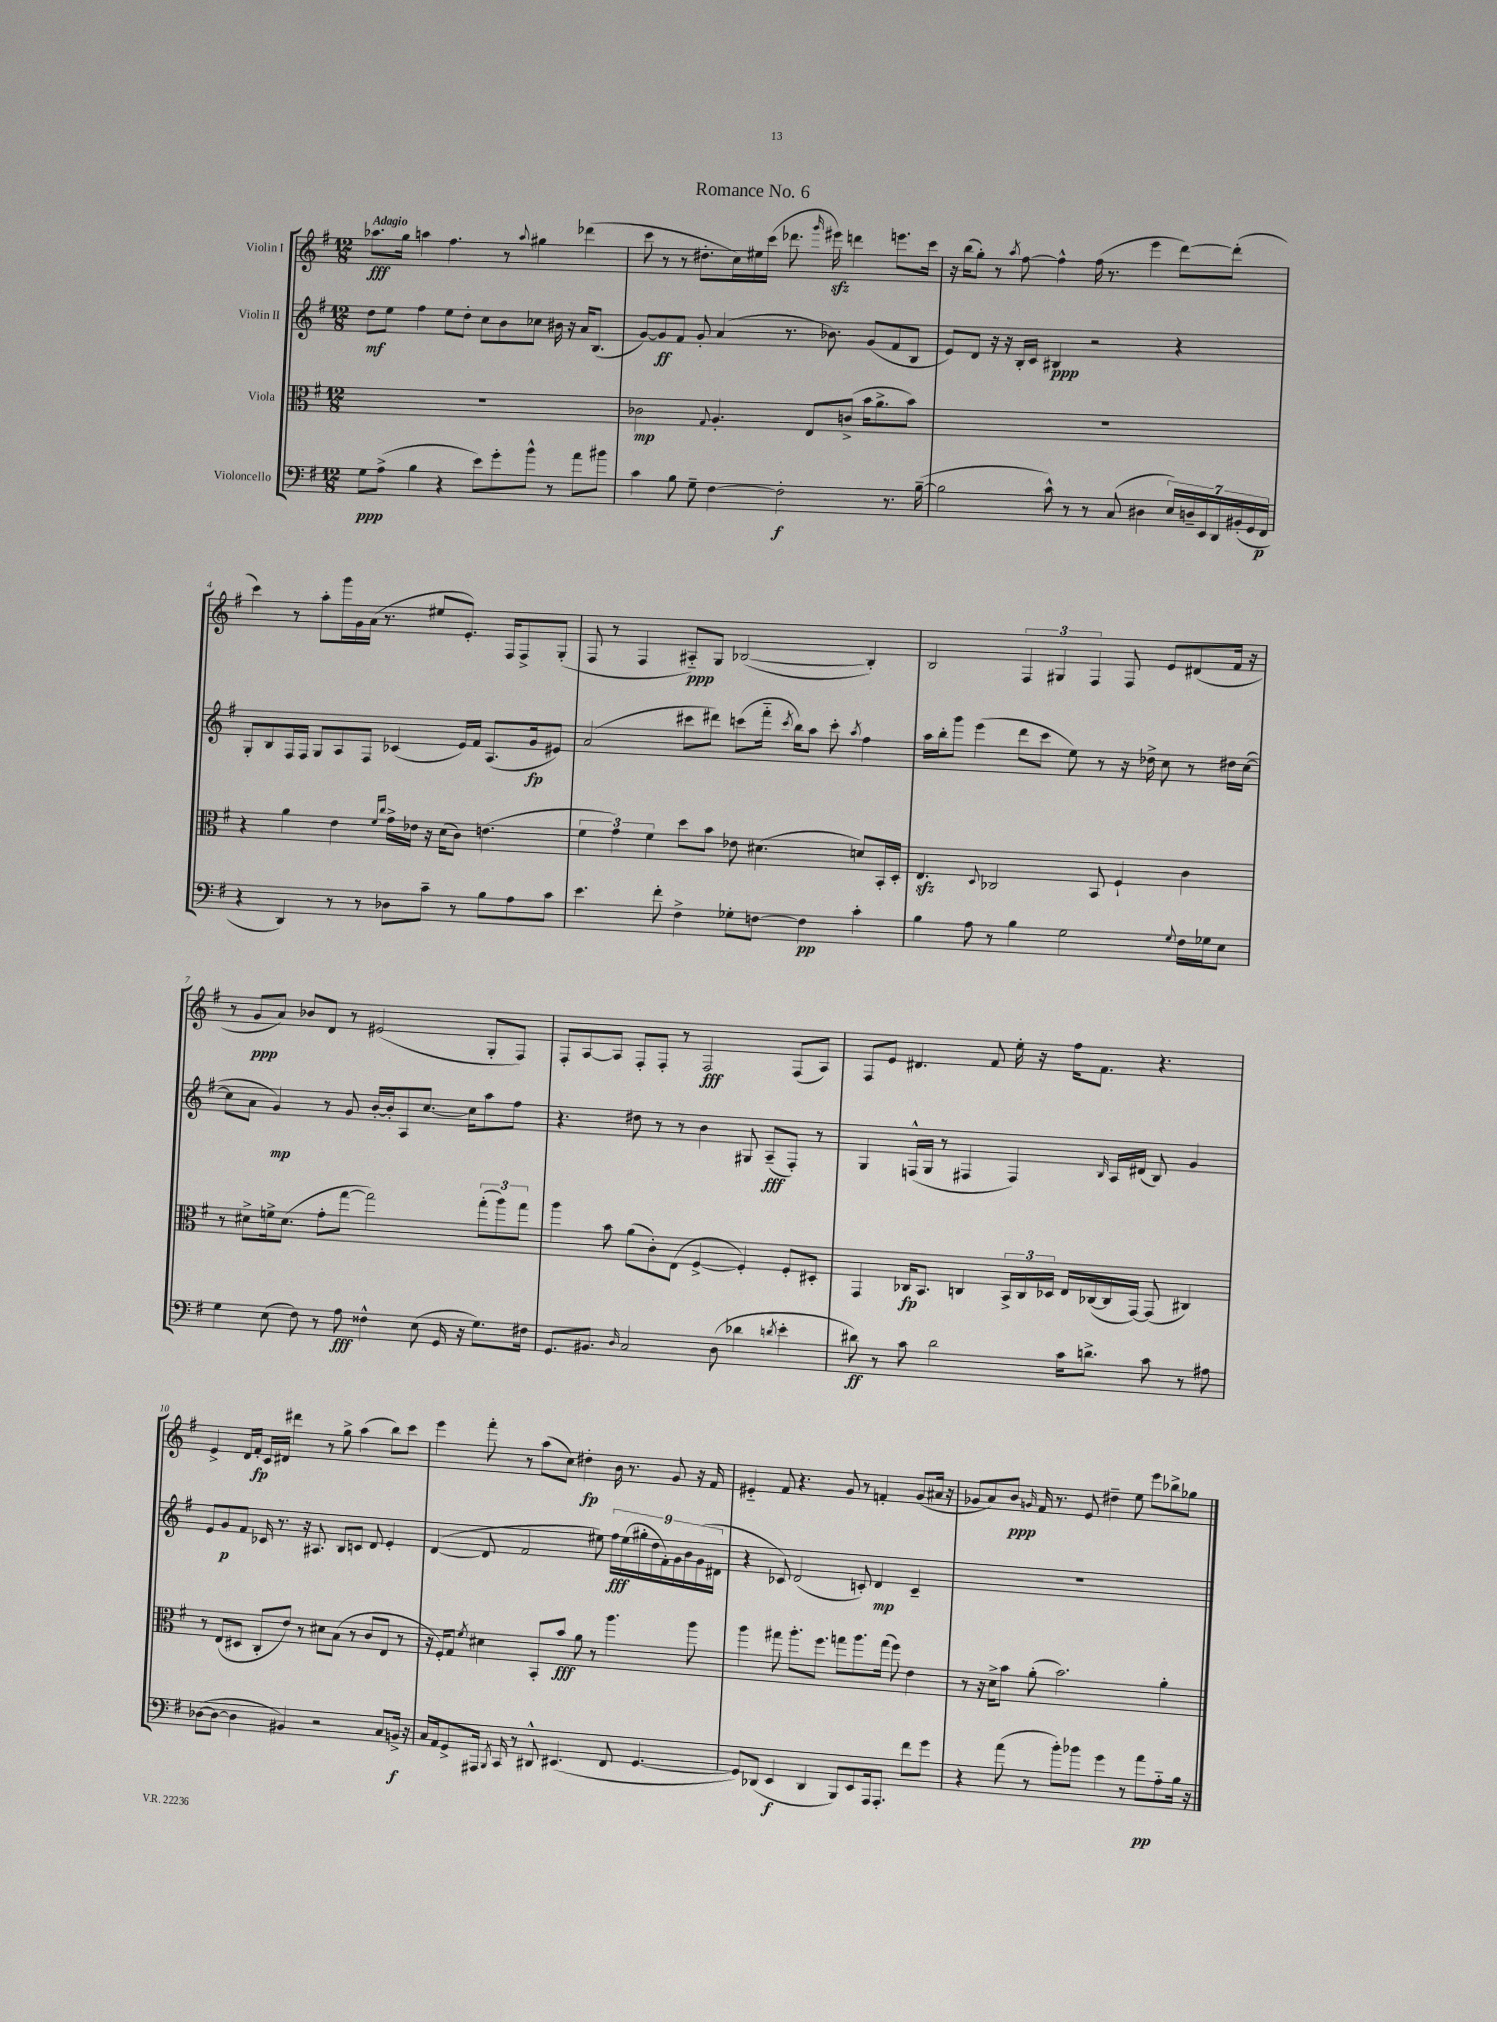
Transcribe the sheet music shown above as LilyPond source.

\header { title = "Romance No. 6" }
<<
\new StaffGroup <<
\new Staff = "s0" \with { instrumentName = "Violin I" } {
    \clef treble \key g \major \numericTimeSignature \time 12/8 \tempo "Adagio"
    \autoBeamOff aes''8.[\fff g''16] a''4 fis''4. r8 \appoggiatura { a''8 } gis''4 des'''4( |
    c'''8 r8 r8 dis''8.[-. c''16) eis''16 c'''16]( des'''8. \grace { g'''16 } eis'''16\sfz) d'''4 e'''8.[ c'''16] |
    r16 b''16[( g''8]-.) r8 \acciaccatura { a''8 } fis''8~ fis''4-^ fis''16( r8. e'''4 d'''8[~) d'''8]-.( |
    c'''4) r8 a''8[-. g'''16 g'16 a'16]( r8. eis''8[ e'8.]-.) fis16[ fis8-> g8]-.( |
    fis8 r8 fis4 ais8[-_\ppp) g8] bes2~( bes4-.) |
    b2 \tuplet 3/2 { fis4 gis4 fis4 } fis8 e'8[ dis'8( fis'16] r16 |
    r8 g'8[\ppp a'8]) bes'8[ d'8] r8 eis'2( g8[-. fis8]) |
    fis8[-. a8~ a8] fis8[-. fis8]-. r8 fis2\fff fis8[( a8]) |
    fis8[ e'8] dis'4. fis'8 e''16-. r16 fis''16[ fis'8.] r4. |
    e'4-> d'16[ fis'16]-.\fp c'16[ dis'16] dis'''4 r8 g''8-> a''4( b''8[) c'''8] |
    e'''4 fis'''8-. r8 a''8[( c''8]) dis''4-.\fp b'16 r8. g'8 r16 fis'16 |
    eis'4-_ fis'8 r4. g'8 r8 f'4-. g'8[( ais'16] r16 |
    ges'8[ a'8) b'8]\ppp \grace { g'16 } fis'16 r8. e'8 dis''4-- e''8 e'''8[ bes''8-> ges''8] \bar "|." |
}
\new Staff = "s1" \with { instrumentName = "Violin II" } {
    \clef treble \key g \major \numericTimeSignature \time 12/8
    \autoBeamOff d''8[\mf e''8] fis''4 e''8[ d''8]-. c''8[ b'8 ces''8] bis'16 r16 a'16[ b8.]( |
    g'8[~) g'8\ff fis'8] g'8-. a'4( r8. bes'8.) g'8[( fis'8 b8] |
    e'8[) d'8] r16 r16 b16[-. c'16] bis4\ppp r2 r4 |
    g8[-. b8 fis16 fis16] g8[ a8 fis8] ces'4( e'16[) fis'16] a8.[( g'16\fp eis'8]) |
    a'2( cis'''8[ dis'''8]) c'''8[( fis'''16]-_ \acciaccatura { c'''8 } b''16[) a''8] c'''8-. \acciaccatura { a''8 } fis''4 |
    a''16[ b''16-. g'''8] e'''4( d'''8[ c'''8] e''8) r8 r16 des''16-> c''8 r8 dis''16[ c''16]~( |
    c''8[ a'8] g'4\mp) r8 g'8 b'16[~-. b'16-. a8 c''8.]~ c''16[ a''8 fis''8] |
    r4. dis''8 r8 r8 b'4 gis8 a8[--\fff( fis8]-.) r8 |
    g4 f16[-^( g16] r8 fis4 fis4) \grace { b16 } a16[ dis'16]( b8) g'4 |
    e'8[ g'8\p fis'8] ces'16 r8. r16 ais8. b8[ c'8] d'8 e'4-. |
    d'4~( d'8 fis'2 eis''8) \tuplet 9/8 { fis''16[\fff eis''16( gis''16-. d''16 fis'16-.) g'16 b'16 g'16( dis'16] } |
    r4 ces'8) d'2( c'8-.) d'4\mp c'4-- |
    R1. \bar "|." |
}
\new Staff = "s2" \with { instrumentName = "Viola" } {
    \clef alto \key g \major \numericTimeSignature \time 12/8
    \autoBeamOff R1. |
    ces'2\mp \appoggiatura { g8 } a4.-. e8[ c'8]->( b'16[ a'8.-> b'8]) |
    R1. |
    r4 a'4 e'4 \grace { fis'16[ c''16] } g'16[-> ees'16] r16 d'16[( c'8]) e'4.( |
    \tuplet 3/2 { fis'4 g'4) fis'4 } d''8[ b'8] ees'8 dis'4.( d'8[) b,16-. d16]-. |
    e4.\sfz \appoggiatura { d8 } ces2 b,8 fis4-! c'4 |
    r8 dis'8[-> f'16-> dis'8.]( g'8[-. g''8]~ g''2) \tuplet 3/2 { g''8[-.( a''8) g''8] } |
    a''4 b'8 a'8[( c'8-.) e8]( fis4~-> fis4-.) fis8[-. dis8]-. |
    g,4 ces16[\fp b,8.] c4 \tuplet 3/2 { b,16[-> c16 des16] } e16[ ces16~( ces16 g,16]~) g,8( cis4) |
    r8 e8[( dis8] c8[-. e'8]) r8 dis'8[ b8]( r8 c'8[ e8] r8 |
    r16 fis16[-.) g8] \acciaccatura { fis'8 } dis'4 b,8[-. b'8]\fff a'8 r8 a''4. a''8 |
    a''4 gis''8 a''8.[-. fis''8.] g''8[ a''8. g''16]( fis''8) e'4 |
    r8 r16 d'16[-> b'8] a'8-.( b'2.) a'4-. \bar "|." |
}
\new Staff = "s3" \with { instrumentName = "Violoncello" } {
    \clef bass \key g \major \numericTimeSignature \time 12/8
    \autoBeamOff g8[\ppp a8]->( b4 r4 e'8[) g'8-. b'8]-^ r8 a'8[ bis'8] |
    c'4 b8 g8-- fis4~ fis2-.\f r8. b16~--( |
    b2 c'8-^) r8 r8 c8( dis4 \tuplet 7/4 { e16[) d16-- e,16 d,16 bis,16-.( g,16 fis,16]\p } |
    r4 d,4) r8 r8 des8[ c'8]-- r8 b8[ a8 c'8] |
    e'4. fis'8-. fis4-> ges8[-. f8]~ f4\pp c'4-. |
    b4 a8 r8 b4 g2 \appoggiatura { g8 } fis16[ ges16 e8] |
    g4 e8( fis8) r8 a8\fff fisis4-^ e8( g,16 r16 g8.[) fis16] |
    g,8.[ bis,8.] \grace { d16 } c2 d8( des'4 \acciaccatura { d'8 } e'4-. |
    dis'8\ff) r8 c'8 dis'2 c'16[ d'8.]-> c'8 r8 ais8 |
    des8[~( des8]~ des4 bis,4) r2 c8[ b,16]->\f r16 |
    c16[ a,16 g,8-> ais,,16] \acciaccatura { b,,8 } c,16 r8 dis,8-^ eis,4.( fis,8 g,4.~ |
    g,8[) des,8]( e,4\f des,4 b,,8[) e,8 a,,16 a,,8.]-. fis'8[ g'8] |
    r4 a'8( r8 b'8[-.) bes'8] g'4 r8 a'8[\pp a8-_ b16] r16 \bar "|." |
}
>>
>>
